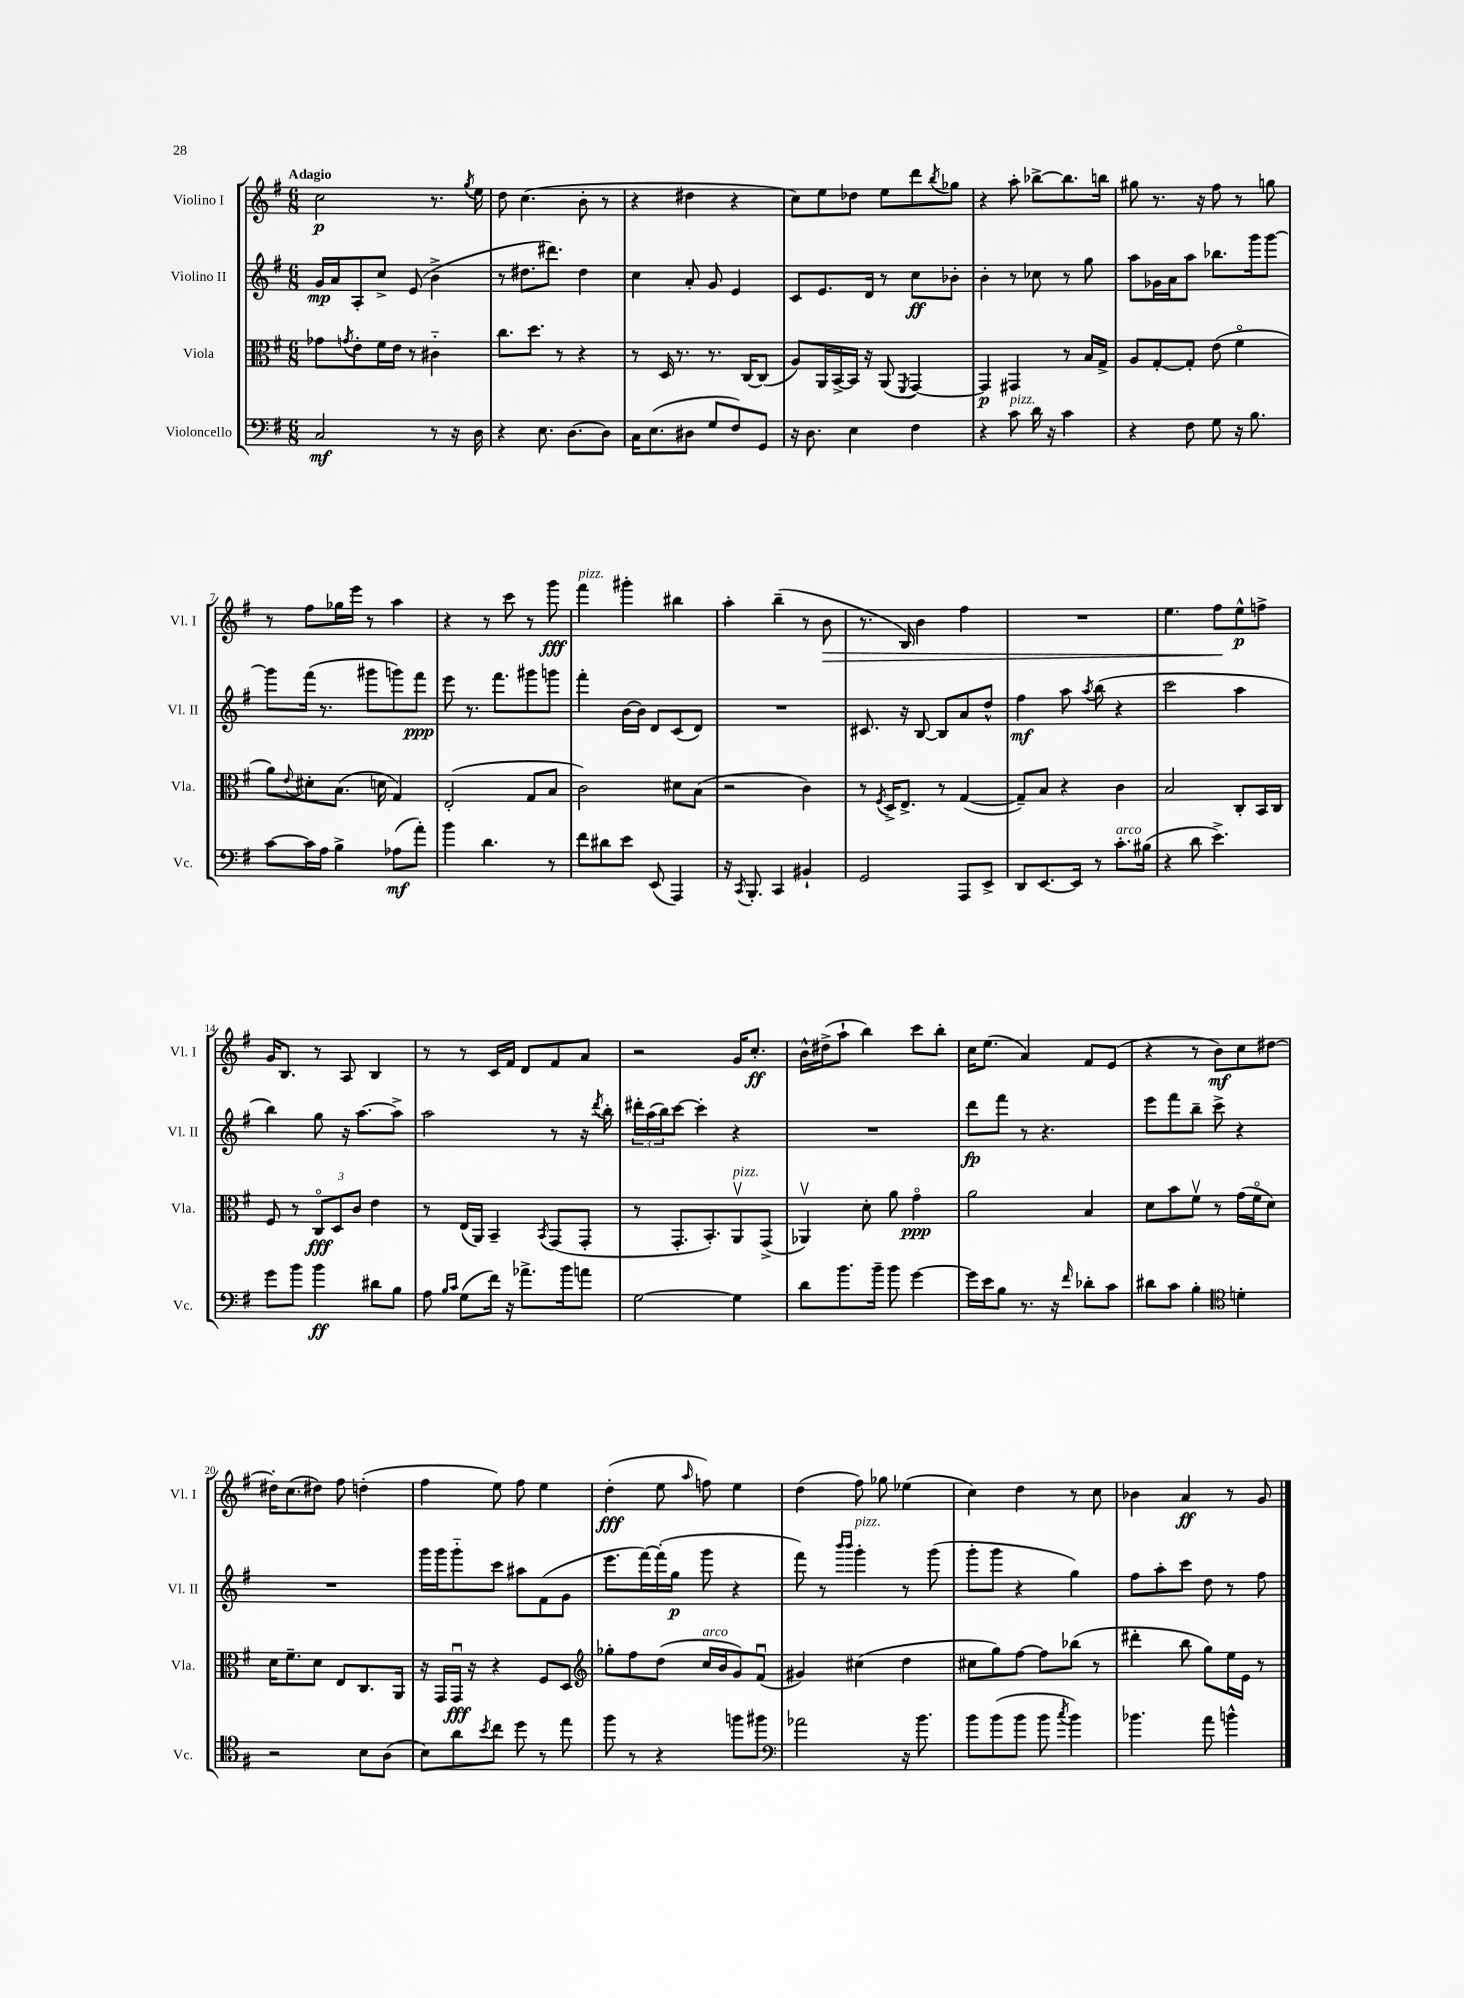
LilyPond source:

<<
\new StaffGroup <<
\new Staff = "s0" \with { instrumentName = "Violino I" shortInstrumentName = "Vl. I" } {
    \clef treble \key g \major \numericTimeSignature \time 6/8 \tempo "Adagio"
    c''2\p r8. \acciaccatura { g''8 } e''16 |
    d''8 c''4.( b'8-. r8 |
    r4 dis''4 r4 |
    c''8) e''8 des''8 e''8 d'''8 \acciaccatura { b''8 } ges''8 |
    r4 a''8-. bes''8~-> bes''8. b''16 |
    gis''8 r8. r16 fis''8 r8 g''8 |
    r8 fis''8 ges''16 e'''16 r8 a''4 |
    r4 r8 c'''8 r8 g'''8\fff |
    fis'''4^\markup { \italic "pizz." } gis'''4-. bis''4 |
    a''4-. b''4--( r8 b'8\> |
    r8. b16) b'4 fis''4 |
    R2. |
    e''4. fis''8\! e''8-^\p f''8-> |
    g'16 b8. r8 a8 b4 |
    r8 r8 c'16 fis'16 d'8 fis'8 a'8 |
    r2 g'16 c''8.-.\ff |
    b'16-^ dis''16->( a''8-! b''4) c'''8 b''8-. |
    c''16 e''8.( a'4) fis'8 e'8( |
    r4 r8 b'8\mf) c''8 dis''8~ |
    dis''16-. c''8.( dis''8) fis''8 d''4-.( |
    fis''4 e''8) fis''8 e''4 |
    d''4-.\fff( e''8 \grace { a''16 } f''8) e''4 |
    d''4( fis''8) ges''8 ees''4( |
    c''4) d''4 r8 c''8 |
    bes'4 a'4\ff r8 g'8 \bar "|." |
}
\new Staff = "s1" \with { instrumentName = "Violino II" shortInstrumentName = "Vl. II" } {
    \clef treble \key g \major \numericTimeSignature \time 6/8
    g'16\mp a'16 a8-. c''8-> e'8( b'4-> |
    r8 dis''8. dis'''8.) dis''4 |
    c''4 a'8-. g'8 e'4 |
    c'8 e'8. d'16 r8 c''8\ff bes'8-. |
    b'4-. r8 ces''8 r8 g''8 |
    a''8 ges'16 a'16 a''8 bes''8. g'''16 g'''8~ |
    g'''8 fis'''16( r8. gis'''8 g'''8) fis'''8\ppp |
    e'''8 r8. fis'''8. gis'''8 g'''8 |
    fis'''4-. b'16~ b'16 d'8 c'8( d'8) |
    R2. |
    cis'8. r16 b8~ b8 a'8 d''8-^ |
    fis''4\mf a''8 \acciaccatura { a''8 } b''8( r4 |
    c'''2 a''4 |
    b''4) g''8 r16 a''8.~ a''8-> |
    a''2 r8 r16 \acciaccatura { d'''8 } b''16-. |
    \tuplet 3/2 { dis'''16-. a''16( b''16) } c'''8~ c'''4-. r4 |
    R2. |
    d'''8\fp fis'''8 r8 r4. |
    e'''8 fis'''8 b''8-- c'''8-> r4 |
    R2. |
    g'''16 g'''16 g'''8-_ c'''8 ais''8 fis'8( g'8 |
    e'''8. fis'''16~) fis'''16-.( g''16\p g'''8 r4 |
    fis'''8) r8 \grace { b'''16 b'''16 } g'''4-.^\markup { \italic "pizz." } r8 g'''8( |
    g'''8-. g'''8 r4 g''4) |
    fis''8 a''8-. c'''8 d''8 r8 fis''8 \bar "|." |
}
\new Staff = "s2" \with { instrumentName = "Viola" shortInstrumentName = "Vla." } {
    \clef alto \key g \major \numericTimeSignature \time 6/8
    ges'8 \acciaccatura { g'8 } e'8-. fis'16 e'16 r8 cis'4-_ |
    c''8. d''8. r8 r4 |
    r8 d16 r8. r8. c16~ c8( |
    a8) a,16 b,16~-> b,16 r16 a,8( \acciaccatura { fis,8 } g,4~) |
    g,4\p gis,4 r8 b16 g16-> |
    a8 g8~-. g8-. e'8( fis'4\flageolet |
    a'8) \appoggiatura { e'8 } dis'8-. b8.( d'16 g4) |
    e2-.( g8 b8 |
    c'2) dis'8 b8( |
    r2 c'4) |
    r8 \acciaccatura { fis8 } d16-> e8.-> r8 g4~( |
    g8--) b8 r4 c'4 |
    b2 c8-. b,16 c16 |
    fis8 r8 \tuplet 3/2 { c8\flageolet\fff d8 c'8 } e'4 |
    r8 e16( a,16) b,4-- \acciaccatura { b,8 } g,8( g,8-. |
    r8 g,8.-. b,8.-.) a,8\upbow^\markup { \italic "pizz." } g,8->( |
    aes,4\upbow) d'8-. a'8 g'4\flageolet\ppp |
    a'2 b4 |
    d'8 b'8 fis'8\upbow r8 g'16( fis'16\flageolet d'8) |
    d'16 fis'8.-- d'8 e8 c8. a,16 |
    r16 g,16 g,16\downbow\fff r16 r4 fis8 d8 |
    \clef treble ges''8-. fis''8 d''8( c''16^\markup { \italic "arco" } b'16 g'8) fis'8\downbow( |
    gis'4) cis''4( d''4 |
    cis''8 g''8) fis''8~ fis''8 bes''8( r8 |
    dis'''4-. b''8 g''8) e''16 e'16 r8 \bar "|." |
}
\new Staff = "s3" \with { instrumentName = "Violoncello" shortInstrumentName = "Vc." } {
    \clef bass \key g \major \numericTimeSignature \time 6/8
    c2\mf r8 r16 d16 |
    r4 e8. d8.~ d8 |
    c16 e8.( dis8 g8 fis8) g,8 |
    r16 d8. e4 fis4 |
    r4 c'8^\markup { \italic "pizz." } d'16 r16 c'4 |
    r4 fis8 g8 r16 b8. |
    c'8~ c'16 a16 b4-> aes8\mf( a'8-.) |
    b'4 d'4. r8 |
    fis'8 dis'8 e'8 e,8( a,,4) |
    r16 \acciaccatura { c,8 } b,,8.-. c,4 bis,4-! |
    g,2 a,,8 e,8-> |
    d,8 e,8.~ e,16 r8 c'8.-.^\markup { \italic "arco" } bis16( |
    r4 d'8 e'4.->) |
    g'8 b'8 b'4\ff dis'8 b8 |
    a8 \grace { b16 c'16 } g8( fis'16) r16 aes'8.-> b'16 a'8 |
    g2~ g4 |
    d'8 b'8. b'16-- b'8 g'4~ |
    g'16 e'16 b8 r8. r16 \grace { fis'16 } des'8-. c'8 |
    dis'8 c'8 b4-. \clef tenor d'4-. |
    r2 b8 a8( |
    b8) a'8 \acciaccatura { b'8 } c''8 d''8 r8 e''8 |
    fis''8 r8 r4 f''8 fis''8 |
    \clef bass aes'2 r16 b'8. |
    b'8 b'8( b'8 b'8 \acciaccatura { c''8 } b'4) |
    bes'4. a'8 b'4-^ \bar "|." |
}
>>
>>
